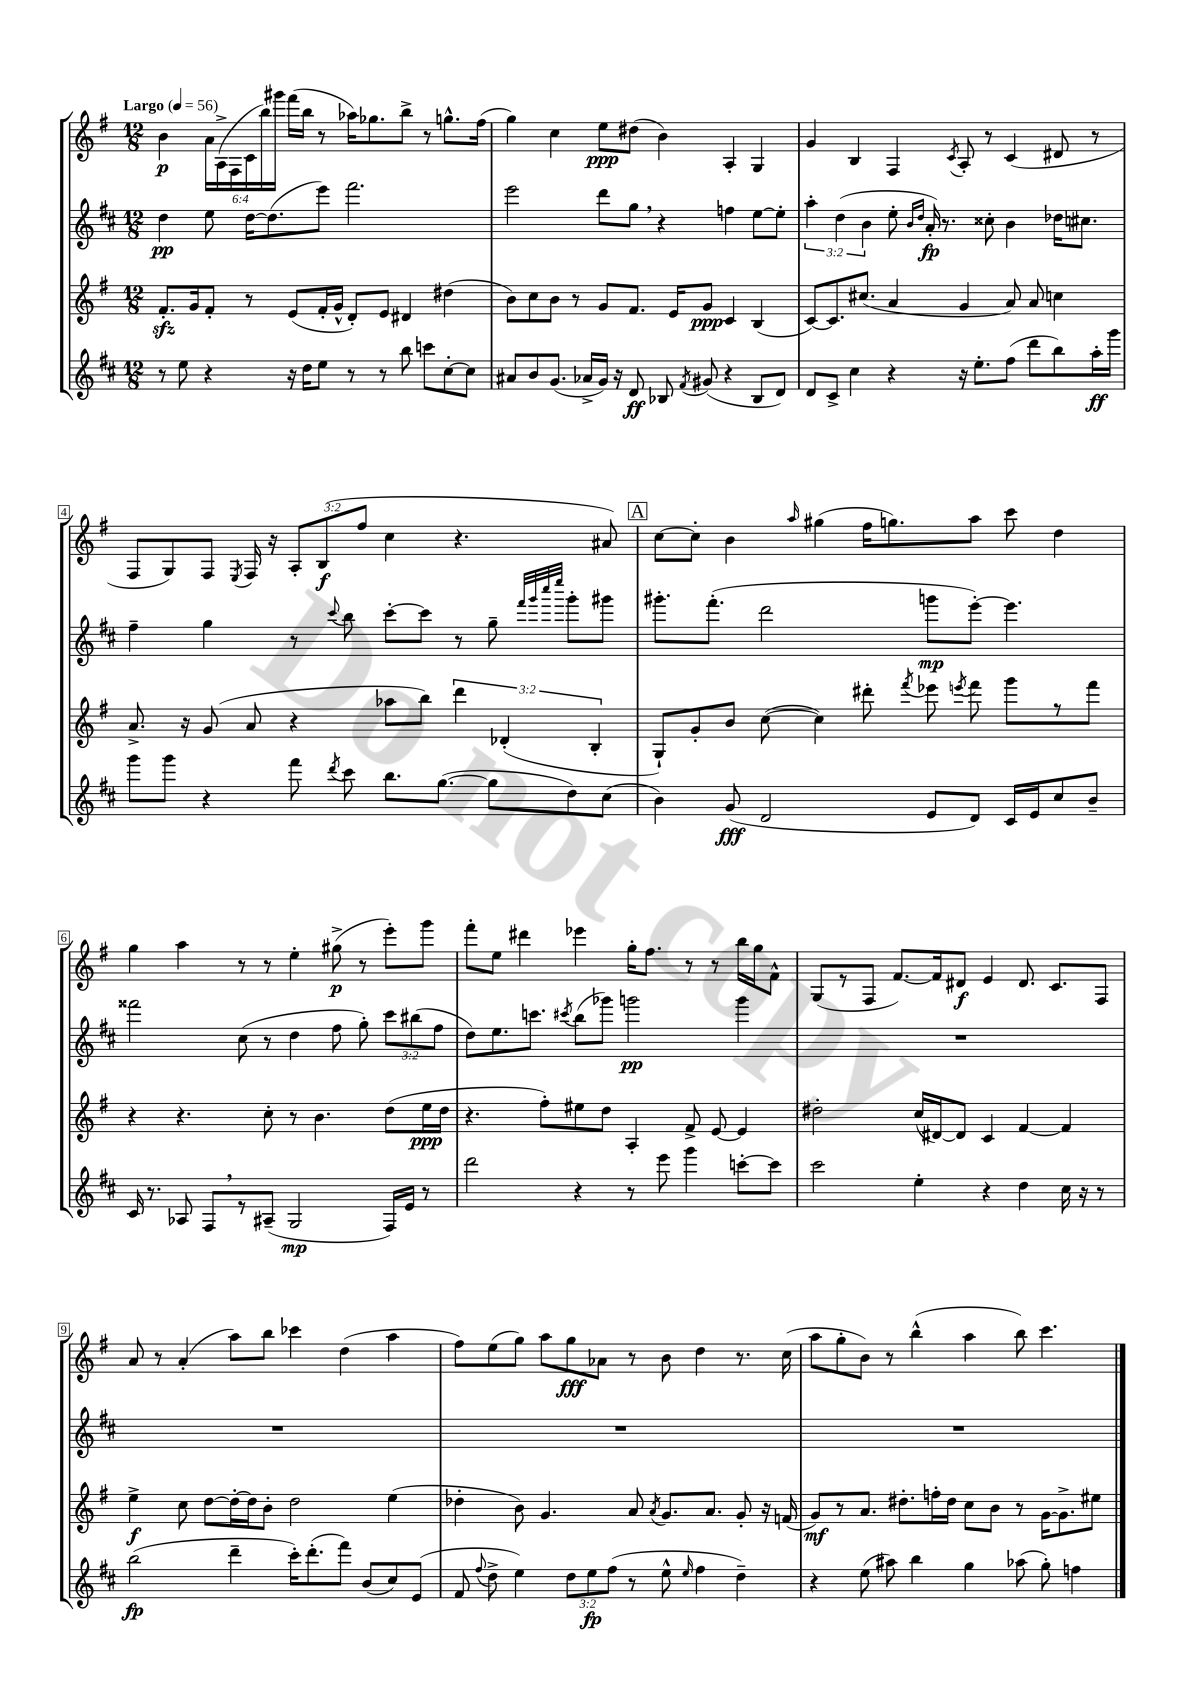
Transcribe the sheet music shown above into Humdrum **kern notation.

**kern	**kern	**kern	**kern
*staff4	*staff3	*staff2	*staff1
*clefG2	*clefG2	*clefG2	*clefG2
*k[f#c#]	*k[f#]	*k[f#c#]	*k[f#]
*M12/8	*M12/8	*M12/8	*M12/8
*MM56	*MM56	*MM56	*MM56
8r	8.f#'	4dd	4b
8ee	.	.	.
.	16g	.	.
4r	8f#'	8ee	24a
.	.	.	(24A^
.	.	.	24F#
.	8r	[16dd	24c
.	.	.	24bb)
.	.	(8.dd]	.
.	.	.	24ggg#
16r	(8e	.	(16fff#
16dd	.	.	16bb
8ee	16f#'	8eee)	8r
.	16g^^	.	.
8r	8d')	2.fff#	16aa-)
.	.	.	8.gg-
8r	8e	.	.
8bb	4d#	.	8bb^
8ccc	.	.	8r
[8cc#'	(4dd#	.	8.gg^^
8cc#]	.	.	.
.	.	.	(16ff#
=	=	=	=
8a#	8b)	2eee	4gg)
8b	8cc	.	.
(8.g	8b	.	4cc
.	8r	.	.
16a-^	.	.	.
16g)	8g	8ddd	8ee
16r	.	.	.
8d	8.f#	8gg	(8dd#
8B-	.	4r	4b)
.	16e	.	.
8qf#	.	.	.
(8g#	8g	.	.
4r	4c	4ff	4A'
8B-	(4B	[8ee	4G
8d)	.	8ee']	.
=	=	=	=
8d	[8c)	6aa'	4g
8c#^	8.c]	.	.
.	.	(6dd	.
4cc#	.	.	4B
.	(8.cc#	.	.
.	.	6b	.
4r	4a	8ee'	4F#
.	.	16qqb	.
.	.	16qqdd	.
.	.	16a')	.
.	.	8.r	.
.	.	.	8qc
16r	4g	.	8A'
8.ee'	.	.	.
.	.	8cc##'	8r
(8ff#	8a)	4b	(4c
8ddd	8a	.	.
8bb)	4cc	16dd-	8d#
.	.	8.cc#	.
16aa'	.	.	8r
16ggg	.	.	.
=	=	=	=
8ggg	8.a^	4ff#~	8F#
8ggg	.	.	8G)
.	16r	.	.
4r	(8g	4gg	8F#
.	.	.	8qE
.	8a	.	16F#
.	.	.	16r
8fff#	4r	8r	12A'
.	.	.	(12B
8qddd	.	8qqccc#	.
8ccc#	.	8bb	.
.	.	.	12ff#
8.bb	8aa-	[8ccc#'	4cc
.	8bb)	8ccc#]	.
([8.gg	.	.	.
.	6ddd	8r	4.r
8gg]	.	8gg~	.
.	(6d-'	.	.
.	.	32qqfff#	.
.	.	32qqggg	.
.	.	32qqcccc#	.
.	.	32qqeeee	.
8dd)	.	8ggg'	.
.	6B'	.	.
(8cc#	.	8ggg#	8a#)
=	=	=	=
4b)	8G`)	8.ggg#'	[8cc
.	8g'	.	8cc']
.	.	(8.fff#'	.
(8g	8b	.	4b
2d	([8cc	2ddd	.
.	.	.	16qqaa
.	4cc])	.	(4gg#
.	8ddd#'	.	16ff#
.	.	.	8.gg)
.	8qfff#	.	.
8e	8eee-	8ggg	.
.	8qeee	.	.
8d)	8fff#	[8eee')	8aa
16c#	8ggg	4.eee]	8ccc
16e	.	.	.
8cc#	8r	.	4dd
8b~	8fff#	.	.
=	=	=	=
16c#	4r	2fff##	4gg
8.r	.	.	.
8A-	4.r	.	4aa
8F#	.	.	.
8r	.	(8cc#	8r
(8A#~	8cc'	8r	8r
2G	8r	4dd	4ee'
.	4.b	.	.
.	.	8ff#	(8gg#^
.	.	8gg')	8r
16F#)	(8dd	12ccc#	8eee')
16e	.	.	.
.	.	(12bb#	.
8r	16ee	.	8ggg
.	.	12ff#	.
.	16dd	.	.
=	=	=	=
2ddd	4.r	8dd)	8fff#'
.	.	8.ee	8ee
.	.	.	4ddd#
.	.	8.ccc	.
.	8ff#')	.	.
.	.	8qccc#	.
4r	8ee#	(8bb	4eee-
.	8dd	8ggg-)	.
8r	4A'	2ggg	16gg'
.	.	.	8.ff#
8eee	.	.	.
4ggg	8f#^	.	8r
.	[8e	.	8r
[8ccc'	4e]	4ggg	16bb
.	.	.	16gg
8ccc]	.	.	8f#^^
=	=	=	=
2ccc#	2dd#'	1.r	(8G
.	.	.	8r
.	.	.	8F#
.	.	.	[8.f#)
4ee'	(16cc	.	.
.	[16d#)	.	16f#]
.	8d#]	.	8d#
4r	4c	.	4e
4dd	[4f#	.	8.d#
.	.	.	8.c
16cc#	4f#]	.	.
16r	.	.	.
8r	.	.	8F#
=	=	=	=
(2bb	4ee^	1.r	8a
.	.	.	8r
.	8cc	.	(4a'
.	[8dd	.	.
4ddd~	16dd'_	.	8aa)
.	16dd]	.	.
.	8b'	.	8bb
16ccc#')	2dd	.	4ccc-
(8.ddd'	.	.	.
8fff#)	.	.	(4dd
(8b	.	.	.
8cc#)	(4ee	.	4aa
(8e	.	.	.
=	=	=	=
8f#	4dd-'	1.r	8ff#)
8qqff#	.	.	.
8dd^	.	.	(8ee
4ee)	8b)	.	8gg)
.	4.g	.	8aa
12dd	.	.	8gg
12ee	.	.	.
.	.	.	8a-
(12ff#	.	.	.
8r	8a	.	8r
.	8qa	.	.
8ee^^	8.g	.	8b
16qqee	.	.	.
4ff#	.	.	4dd
.	8.a	.	.
4dd~)	8g'	.	8.r
.	16r	.	.
.	(16f	.	(16cc
=	=	=	=
4r	8g)	1.r	8aa
.	8r	.	8gg'
(8ee	8.a	.	8b)
8aa#)	.	.	8r
.	8.dd#'	.	.
4bb	.	.	(4bb^^
.	16ff'	.	.
.	16dd#	.	.
4gg	8cc	.	4aa
.	8b	.	.
(8aa-	8r	.	8bb)
8gg')	[16g	.	4.ccc
.	8.g^]	.	.
4ff	.	.	.
.	8ee#	.	.
==	==	==	==
*-	*-	*-	*-
